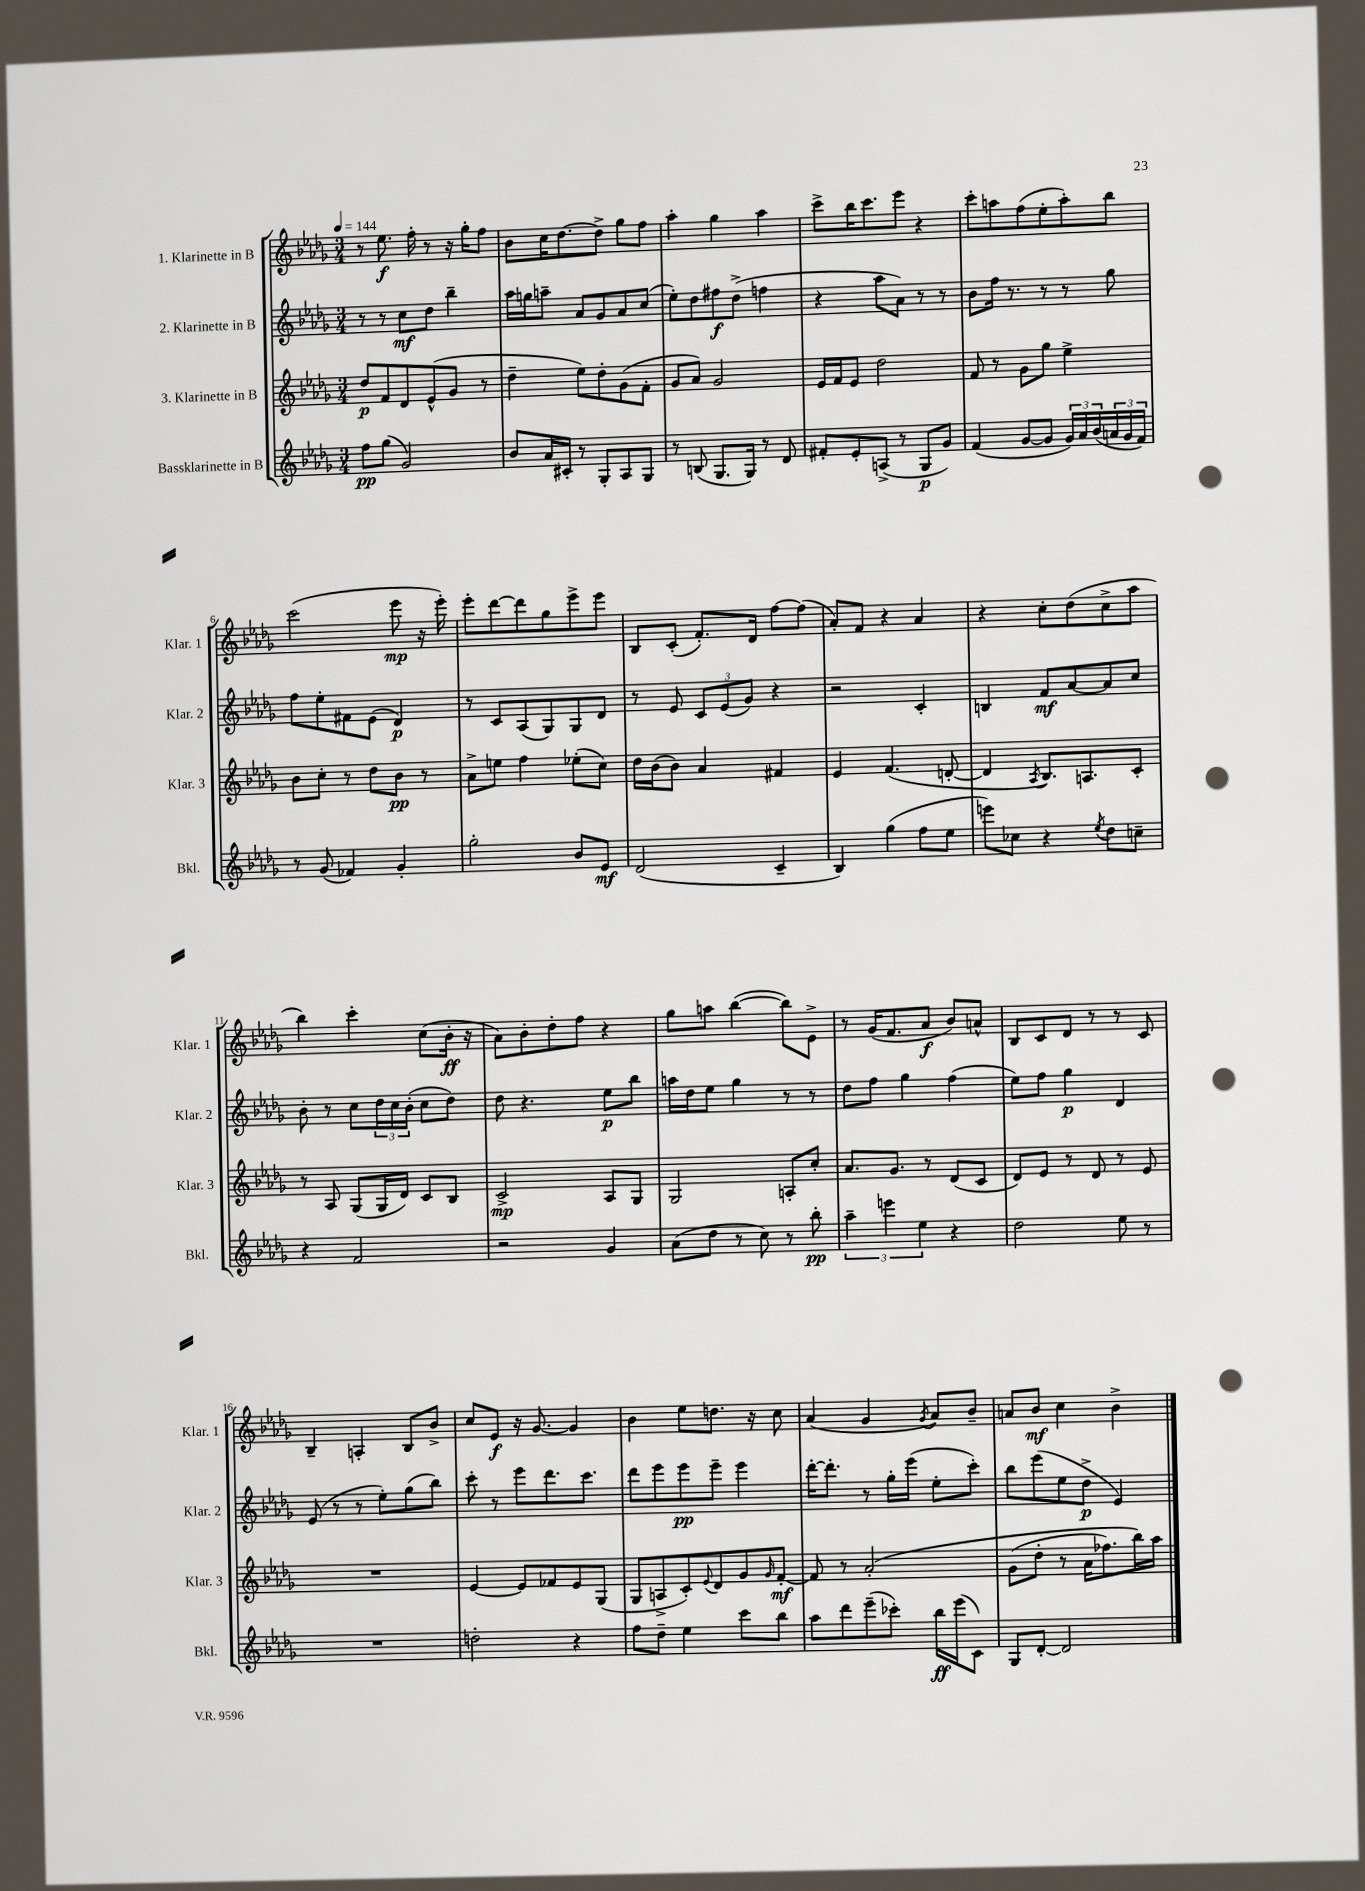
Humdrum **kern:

**kern	**dynam	**kern	**dynam	**kern	**dynam	**kern	**dynam
*part4	*part4	*part3	*part3	*part2	*part2	*part1	*part1
*staff4	*staff4	*staff3	*staff3	*staff2	*staff2	*staff1	*staff1
*I"Bassklarinette in B	*	*I"3. Klarinette in B	*	*I"2. Klarinette in B	*	*I"1. Klarinette in B	*
*I'Bkl.	*	*I'Klar. 3	*	*I'Klar. 2	*	*I'Klar. 1	*
*clefG2	*	*clefG2	*	*clefG2	*	*clefG2	*
*k[b-e-a-d-g-]	*	*k[b-e-a-d-g-]	*	*k[b-e-a-d-g-]	*	*k[b-e-a-d-g-]	*
*M3/4	*	*M3/4	*	*M3/4	*	*M3/4	*
*MM144	*	*MM144	*	*MM144	*	*MM144	*
=1	=1	=1	=1	=1	=1	=1	=1
8ff\L	pp	8dd-/L	p	8r	.	8r	.
(8gg-\J	.	8f/	.	8r	.	8.ee-\	f
2g-/)	.	8d-/	.	8cc\L	mf	.	.
.	.	.	.	.	.	16ff'\	.
.	.	(8e-^^/	.	8dd-\J	.	8r	.
.	.	8g-/J	.	4bb-~\	.	16r	.
.	.	.	.	.	.	16gg-'\KL	.
.	.	8r	.	.	.	8ff\J	.
=2	=2	=2	=2	=2	=2	=2	=2
8b-/L	.	4dd-~\	.	16aa-\LL	.	8b-\L	.
.	.	.	.	16ggn\J	.	.	.
16a-/L	.	.	.	8aan~\J	.	16cc\K	.
16c#X'/JJ	.	.	.	.	.	[8.dd-\	.
8r	.	8ee-\L)	.	8a-/L	.	.	.
8G-'/L	.	8dd-'\	.	8g-/	.	8dd-^\J]	.
8A-/	.	(8g-\	.	8a-/	.	8gg-\L	.
8G-/J	.	8f'\J	.	(8cc/J	.	8ff\J	.
=3	=3	=3	=3	=3	=3	=3	=3
8r	.	8g-/L	.	8ee-'\L)	.	4aa-'\	.
(8Bn/	.	8a-/J)	.	8dd-\	.	.	.
8.G-/L	.	2g-/	.	8ff#X\	f	4gg-\	.
.	.	.	.	(8dd-^\J	.	.	.
16G-/Jk)	.	.	.	.	.	.	.
8r	.	.	.	4ffn\	.	4aa-\	.
8d-/	.	.	.	.	.	.	.
=4	=4	=4	=4	=4	=4	=4	=4
8f#X'/L	.	16e-/LL	.	4r	.	8ccc^\L	.
.	.	16f/J	.	.	.	.	.
8e-'/	.	8e-/J	.	.	.	16bb-\K	.
.	.	.	.	.	.	8.ccc\	.
(8An^/J	.	2dd-\	.	8aa-\L	.	.	.
8r	.	.	.	8a-\J)	.	8eee-\J	.
8G-/L	p	.	.	8r	.	4r	.
8g-/J)	.	.	.	8r	.	.	.
=5	=5	=5	=5	=5	=5	=5	=5
(4f/	.	8f/	.	8b-\L	.	8ccc'\L	.
.	.	8r	.	16ff\Jk	.	8aan\	.
.	.	.	.	8.r	.	.	.
[8g-/L	.	8g-\L	.	.	.	(8ff\	.
8g-/J]	.	8gg-\J	.	8r	.	8ee-'\	.
24g-/LL)	.	4ee-^\	.	8r	.	8aa'\)	.
24a-/	.	.	.	.	.	.	.
(24b-/	.	.	.	.	.	.	.
24an/	.	.	.	8gg-\	.	8bb-\J	.
24g-/	.	.	.	.	.	.	.
24f/JJ)	.	.	.	.	.	.	.
!!LO:LB:g=z
=6	=6	=6	=6	=6	=6	=6	=6
8r	.	8b-\L	.	8ff\L	.	(2ccc\	.
(8g-/	.	8cc'\J	.	8ee-'\	.	.	.
4f-X/)	.	8r	.	8f#X\	.	.	.
.	.	8dd-\L	.	(8e-\J	.	.	.
4g-'/	.	8b-\J	pp	4d-/)	p	8eee-\	mp
.	.	8r	.	.	.	16r	.
.	.	.	.	.	.	16eee-'\)	.
=7	=7	=7	=7	=7	=7	=7	=7
2gg-'\	.	8a-^\L	.	8r	.	8eee-'\L	.
.	.	8een\J	.	8c/L	.	[8ddd-\	.
.	.	4ff\	.	(8A-/	.	8ddd-\]	.
.	.	.	.	8G-/)	.	8gg-\	.
8b-/L	.	(8ee-X'\L	.	8G-/	.	8eee-^\	.
8e-/J	mf	8cc\J)	.	8d-/J	.	8eee-\J	.
=8	=8	=8	=8	=8	=8	=8	=8
(2d-/	.	16dd-\LL	.	8r	.	8B-/L	.
.	.	(16b-\J	.	.	.	.	.
.	.	8b-\J)	.	8e-/	.	(8c'/J	.
.	.	4a-/	.	12c/L	.	8.f'/L)	.
.	.	.	.	(12e-/	.	.	.
.	.	.	.	12g-/J)	.	.	.
.	.	.	.	.	.	16d-/Jk	.
4c~/	.	4f#X/	.	4r	.	[8ff\L	.
.	.	.	.	.	.	(8ff\J]	.
=9	=9	=9	=9	=9	=9	=9	=9
4B-/)	.	4e-/	.	2r	.	8a-'/L)	.
.	.	.	.	.	.	8f/J	.
(4gg-\	.	(4.f/	.	.	.	4r	.
8ff\L	.	.	.	4c'/	.	4a-/	.
8ee-\J	.	[8dn'/	.	.	.	.	.
=10	=10	=10	=10	=10	=10	=10	=10
8eeen\L)	.	4d/]	.	4Bn/	.	4r	.
8cc-X\J	.	.	.	.	.	.	.
.	.	8qA-/	.	.	.	.	.
4r	.	8.B-/L)	.	8f/L	mf	8cc'\L	.
.	.	.	.	[8a-/	.	(8dd-\	.
.	.	8.An/	.	.	.	.	.
8qee-/	.	.	.	.	.	.	.
8dd-\L	.	.	.	8a-/]	.	8cc^\	.
8ccn~\J	.	8c'/J	.	8cc/J	.	8aa-\J	.
!!LO:LB:g=z
=11	=11	=11	=11	=11	=11	=11	=11
4r	.	8r	.	8b-'\	.	4bb-\)	.
.	.	8A-/	.	8r	.	.	.
2f/	.	(8G-/L	.	8cc\L	.	4ccc'\	.
.	.	16G-/L	.	24dd-\L	.	.	.
.	.	.	.	24cc\	.	.	.
.	.	16d-/JJ)	.	.	.	.	.
.	.	.	.	(24b-'\JJ	.	.	.
.	.	8c/L	.	8cc\L	.	(8cc\L	.
.	.	8B-/J	.	8dd-\J)	.	16b-'\Jk	ff
.	.	.	.	.	.	16r	.
=12	=12	=12	=12	=12	=12	=12	=12
2r	.	2c^/	mp	8dd-\	.	8a-\L)	.
.	.	.	.	4.r	.	8b-'\	.
.	.	.	.	.	.	8dd-'\	.
.	.	.	.	.	.	8ff\J	.
4g-/	.	8A-/L	.	8ee-\L	p	4r	.
.	.	8G-/J	.	8bb-\J	.	.	.
=13	=13	=13	=13	=13	=13	=13	=13
(8a-\L	.	2G-/	.	16aan\LL	.	8gg-\L	.
.	.	.	.	16dd-\J	.	.	.
8dd-\J	.	.	.	8ee-\J	.	8aan\J	.
8r	.	.	.	4gg-\	.	([4bb-\	.
8cc\)	.	.	.	.	.	.	.
8r	.	8An'/L	.	8r	.	8bb-\L])	.
8bb-'\	pp	8cc'/J	.	8r	.	8e-^\J	.
=14	=14	=14	=14	=14	=14	=14	=14
6aa-~\	.	8.a-/L	.	8dd-\L	.	8r	.
.	.	.	.	8ff\J	.	(16g-/KL	.
6eeen\	.	.	.	.	.	.	.
.	.	8.g-/J	.	.	.	8.f/	.
.	.	.	.	4gg-\	.	.	.
6ee-\	.	.	.	.	.	.	.
.	.	8r	.	.	.	8a-/J	f
4r	.	(8d-/L	.	(4ff\	.	8b-/L)	.
.	.	8c/J	.	.	.	8an^^/J	.
=15	=15	=15	=15	=15	=15	=15	=15
2dd-\	.	8d-/L)	.	8ee-\L)	.	8B-/L	.
.	.	8e-/J	.	8ff\J	.	8c/	.
.	.	8r	.	4gg-\	p	8d-/J	.
.	.	8d-/	.	.	.	8r	.
8ee-\	.	8r	.	4d-/	.	8r	.
8r	.	8e-/	.	.	.	8c/	.
!!LO:LB:g=z
=16	=16	=16	=16	=16	=16	=16	=16
2.r	.	2.r	.	(8e-/	.	4B-~/	.
.	.	.	.	8r	.	.	.
.	.	.	.	8r	.	4An'/	.
.	.	.	.	8ee-'\L)	.	.	.
.	.	.	.	(8gg-\	.	8B-/L	.
.	.	.	.	8bb-\J)	.	8b-^/J	.
=17	=17	=17	=17	=17	=17	=17	=17
2ddn'\	.	[4e-/	.	8ccc'\	.	8cc/L	.
.	.	.	.	8r	.	8e-/J	f
.	.	8e-/L]	.	8eee-\L	.	16r	.
.	.	.	.	.	.	[8.g-/	.
.	.	8f-X/	.	8.ddd-\	.	.	.
4r	.	8e-/	.	.	.	4g-/]	.
.	.	.	.	8.ccc\J	.	.	.
.	.	(8G-/J	.	.	.	.	.
=18	=18	=18	=18	=18	=18	=18	=18
8ff\L	.	8G-/L	.	8ddd-\L	.	4b-\	.
8dd-~\J	.	8An^/	.	8eee-\	.	.	.
4ee-\	.	8c'/)	.	8eee-\	pp	8ee-\L	.
.	.	8qqe-/	.	.	.	.	.
.	.	8d-/	.	8eee-~\J	.	8.ddn\J	.
8ccc\L	.	8g-/	.	4eee-\	.	.	.
.	.	.	.	.	.	16r	.
.	.	16qqg-/	.	.	.	.	.
8bb-\J	.	[8f'/J	mf	.	.	8cc\	.
=19	=19	=19	=19	=19	=19	=19	=19
8aa-\L	.	8f/]	.	[16ddd-'\KL	.	(4a-/	.
.	.	.	.	8.ddd-'\J]	.	.	.
8ddd-\	.	8r	.	.	.	.	.
(8eee-~\	.	(2a-'/	.	8r	.	4g-/	.
8ccc-X'\J)	.	.	.	16gg-'\LL	.	.	.
.	.	.	.	(16eee-\JJ	.	.	.
.	.	.	.	.	.	8qg-/	.
16bb-\LL	ff	.	.	8ee-'\L	.	8a-/L)	.
(16eee-\J	.	.	.	.	.	.	.
8c\J)	.	.	.	8ccc'\J)	.	8b-~/J	.
=20	=20	=20	=20	=20	=20	=20	=20
8G-/L	.	(8g-\L	.	8bb-\L	.	8an/L	.
[8d-'/J	.	8dd-'\J	.	(8eee-\	.	8b-/J	mf
2d-/]	.	8r	.	8ee-\	.	4cc\	.
.	.	16a-\KL	.	8dd-^\J	p	.	.
.	.	8.ff-X\)	.	.	.	.	.
.	.	.	.	4e-/)	.	4b-^\	.
.	.	16bb-\L)	.	.	.	.	.
.	.	16aa-\JJ	.	.	.	.	.
==	==	==	==	==	==	==	==
*-	*-	*-	*-	*-	*-	*-	*-
